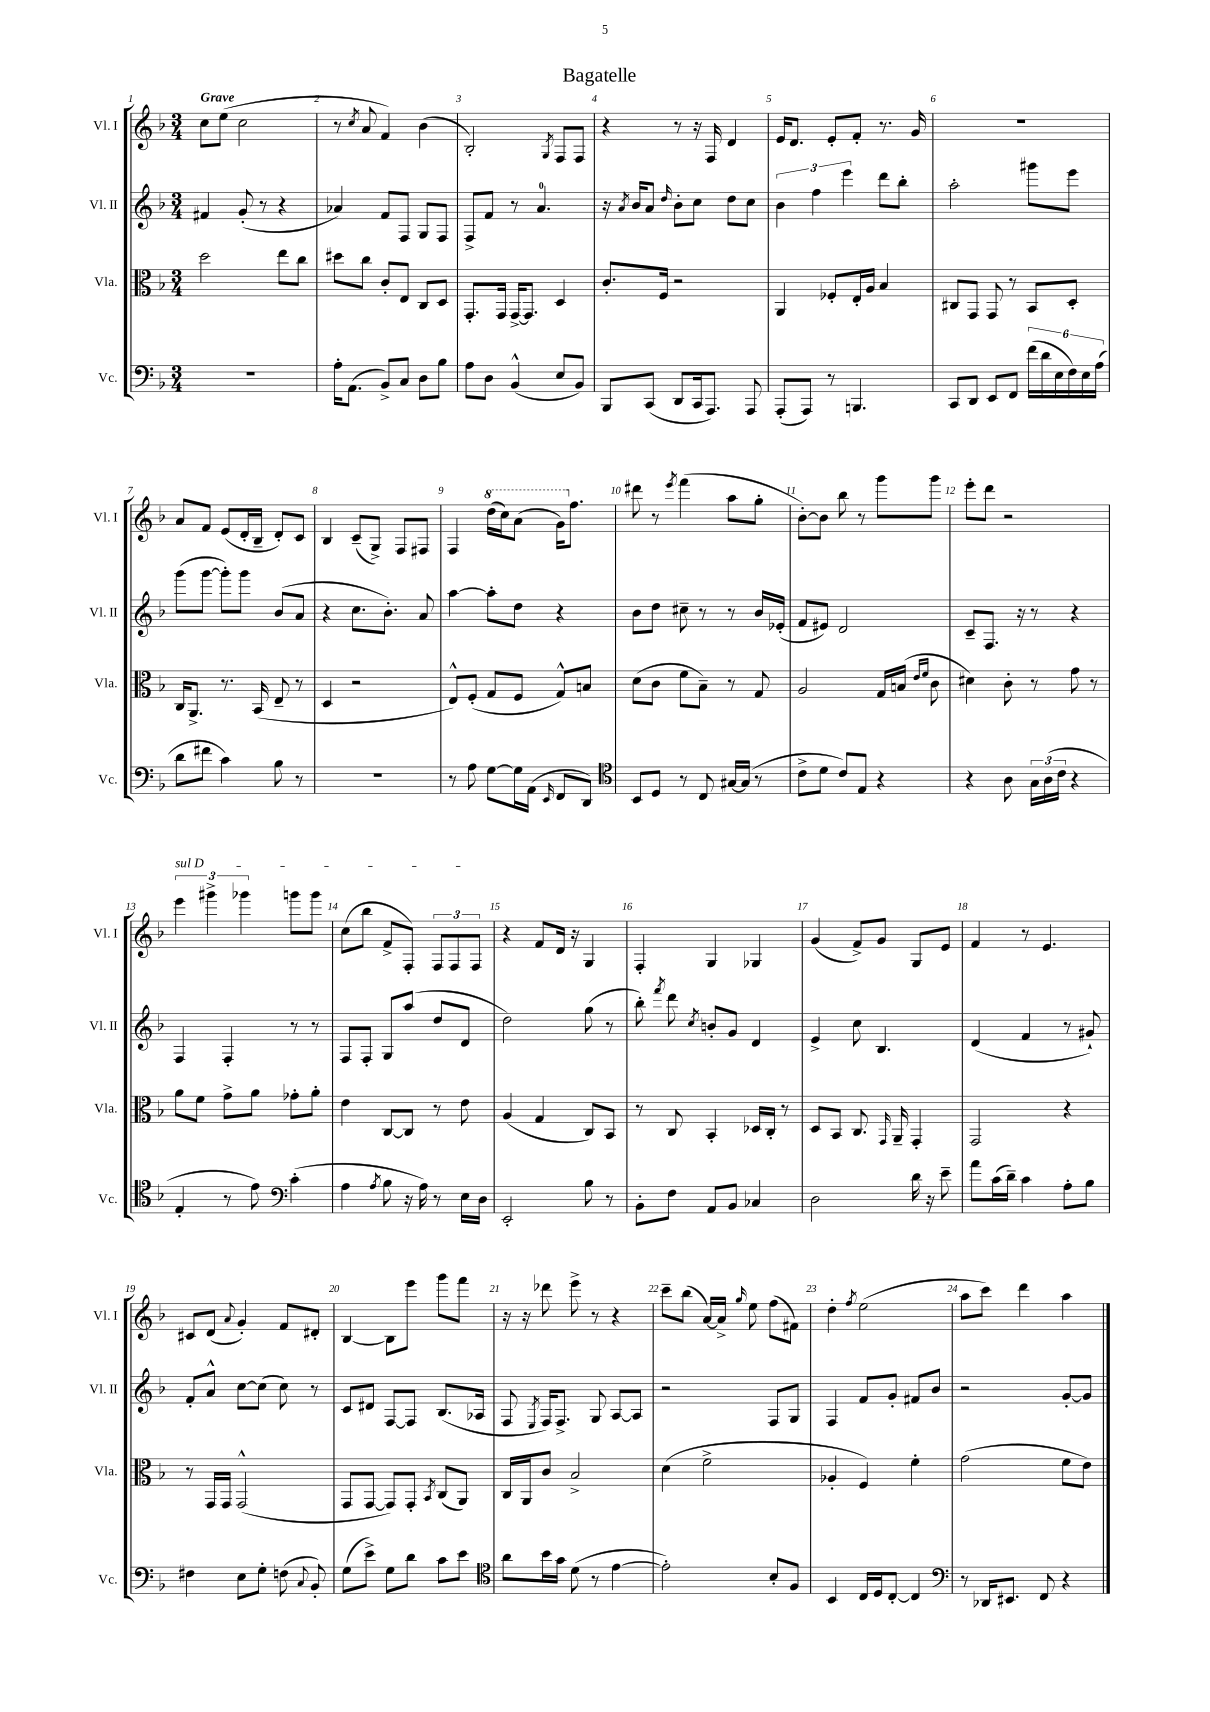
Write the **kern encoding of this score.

**kern	**kern	**kern	**kern
*part4	*part3	*part2	*part1
*staff4	*staff3	*staff2	*staff1
*I"Vc.	*I"Vla.	*I"Vl. II	*I"Vl. I
*I'Vc.	*I'Vla.	*I'Vl. II	*I'Vl. I
*clefF4	*clefC3	*clefG2	*clefG2
*k[b-]	*k[b-]	*k[b-]	*k[b-]
*M3/4	*M3/4	*M3/4	*M3/4
=1	=1	=1	=1
!	!	!	!LO:TX:a:B:t=Grave
2.r	2dd\	4f#X/	8cc\L
.	.	.	(8ee\J
.	.	(8g'/	2cc\
.	.	8r	.
.	8ee\L	4r	.
.	8cc\J	.	.
=2	=2	=2	=2
16A'\KL	8dd#X\L	4a-X/)	8r
(8.AA\J	.	.	.
.	.	.	8qcc/
.	8cc\J	.	8a/
8BB-^/L)	8c'/L	8f/L	4f/)
8C/J	8E/J	8F/J	.
8D\L	8C/L	8G/L	(4b-\
8B-\J	8D/J	8F/J	.
=3	=3	=3	=3
8A\L	8.GG'/L	8F^/L	2B-'/)
8D\J	.	8f/J	.
.	16GG/Jk	.	.
(4BB-^^/	[16GG^/KL	8r	.
.	8.GG/J]	.	.
.	.	4.a/	.
.	.	.	8qG/
8E/L	4D/	.	8F/L
8BB-/J)	.	.	8F/J
=4	=4	=4	=4
8BBB-/L	8.c'/L	16r	4r
.	.	8qa/	.
.	.	16b-/KL	.
(8CC/J	.	8a/J	.
.	16F/Jk	.	.
.	.	16qqdd/	.
8DD/L	2r	8b-'\L	8r
16CC/k	.	8cc\J	16r
8.AAA/J)	.	.	16F/
.	.	8dd\L	4d/
8AAA/	.	8cc\J	.
=5	=5	=5	=5
(8AAA'/L	4AA/	6b-\	16e/KL
.	.	.	8.d/J
8AAA/J)	.	.	.
.	.	6ff\	.
8r	8F-X'/L	.	8e'/L
.	.	6eee\	.
4.BBBn/	16E'/L	.	8f'/J
.	16A/JJ	.	.
.	4B-/	8ddd\L	8.r
.	.	8bb-'\J	.
.	.	.	16g/
=6	=6	=6	=6
8CC/L	8C#X/L	2aa'\	2.r
8DD/J	8GG/J	.	.
8EE/L	8GG/	.	.
8FF/J	8r	.	.
(24f\LL	8BB-/L	8ggg#X\L	.
24d\	.	.	.
24E\	.	.	.
24F\)	8D'/J	8eee\J	.
24E\	.	.	.
(24A\JJ	.	.	.
!!LO:LB:g=z
=7	=7	=7	=7
8d\L	16C/KL	(8ggg\L	8a/L
.	8.AA^/J	.	.
8f#X\J	.	[8ggg\J	8f/J
4c\)	8.r	8ggg'\L])	(8e/L
.	.	8ggg\J	16d'/L
.	(16BB-/	.	16B-~/JJ
8B-\	8E~/	(8b-/L	8d'/L)
8r	8r	8a/J	8c/J
=8	=8	=8	=8
2.r	4D/	4r	4B-/
.	2r	8.cc\L	(8c~/L
.	.	.	8G^/J)
.	.	8.b-'\J)	.
.	.	.	8F/L
.	.	8a/	8F#X/J
=9	=9	=9	=9
8r	8E^^/L)	[4aa\	4F/
8A\	(8F'/J	.	.
*	*	*	*8va
[8G\L	8G/L	8aa'\L]	(16ddd\LL
.	.	.	16ccc\J)
16G\L]	8F/J	8dd\J	(8aa\J
(16AA\JJ	.	.	.
16qqEE/	.	.	.
8FF/L	8G^^/L)	4r	16gg\KL)
*	*	*	*X8va
.	.	.	8.ff\J
8DD/J)	8Bn/J	.	.
=10	=10	=10	=10
*clefC4	*	*	*
8BB-/L	(8d\L	8b-\L	8ddd#X\
8D/J	8c\J	8dd\J	8r
.	.	.	8qeee/
8r	8f\L	8cc#X~\	(4fff\
8C/	8B-~\J)	8r	.
[16G#X/LL	8r	8r	8aa\L
(16G#/JJ]	.	.	.
8r	8G/	16b-/LL	8gg'\J
.	.	(16e-X'/JJ	.
=11	=11	=11	=11
8c^\L	2A/	8f/L	[8b-'\L)
8d\J	.	8e#X/J)	8b-\J]
8c/L)	.	2d/	8bb-\
8E/J	.	.	8r
4r	16G/LL	.	8ggg\L
.	(16Bn/JJ	.	.
.	16qqe/LL	.	.
.	16qqf/JJ	.	.
.	8c\	.	8ggg\J
=12	=12	=12	=12
4r	4d#X\)	8c~/L	8eee'\L
.	.	8.F/J	8ddd\J
8A\	8c'\	.	2r
.	.	16r	.
24G\LL	8r	8r	.
(24A\	.	.	.
24c\JJ	.	.	.
4r	8g\	4r	.
.	8r	.	.
!!LO:LB:g=z
=13	=13	=13	=13
!	!	!	!LO:TX:a:i:t=sul D
4E'/	8a\L	4F/	6eee\
.	8f\J	.	.
.	.	.	6ggg#X^\
8r	8g^\L	4F'/	.
.	.	.	6ggg-X\
8e\)	8a\J	.	.
*clefF4	*	*	*
(4c'\	8g-X'\L	8r	8gggn\L
.	8a'\J	8r	8ggg\J
=14	=14	=14	=14
4A\	4e\	8F/L	(8cc\L
.	.	8F'/J	8bb-\J
8qA/	.	.	.
8B-\	[8C/L	8G/L	8f^/L
16r	8C/J]	(8aa/J	8F'/J)
16A\)	.	.	.
8r	8r	8dd/L	12F/L
.	.	.	12F/
16E\LL	8e\	8d/J	.
.	.	.	12F/J
16D\JJ	.	.	.
=15	=15	=15	=15
2EE'/	(4A/	2dd\)	4r
.	4G/	.	8f/L
.	.	.	16d/Jk
.	.	.	16r
8B-\	8C/L)	(8gg\	4G/
8r	8BB-/J	8r	.
=16	=16	=16	=16
8BB-'\L	8r	8bb-'\)	4F'/
.	.	8qfff/	.
8F\J	8C/	8ddd\	.
.	.	8qcc/	.
8AA/L	4BB-'/	8bn'/L	4G/
8BB-/J	.	8g/J	.
4C-X/	16D-X/LL	4d/	4G-X/
.	16C'/JJ	.	.
.	8r	.	.
=17	=17	=17	=17
2D\	8D/L	4e^/	(4g/
.	8BB-/J	.	.
.	8.C/	8cc\	8f^/L)
.	.	4.B-/	8g/J
.	16qqGG/	.	.
.	16AA~/	.	.
16d\	4GG'/	.	8G/L
16r	.	.	.
8e~\	.	.	8e/J
=18	=18	=18	=18
8a\L	2GG/	(4d/	4f/
(16c\L	.	.	.
16d~\JJ)	.	.	.
4c\	.	4f/	8r
.	.	.	4.e/
8A'\L	4r	8r	.
8B-\J	.	8g#X`/)	.
!!LO:LB:g=z
=19	=19	=19	=19
4F#X\	8r	8f'/L	8c#X/L
.	16GG/LL	8a^^/J	(8d/J
.	16GG/JJ	.	.
.	.	.	8qqa/
8E\L	(2GG^^/	[8cc\L	4g'/)
8G'\J	.	(8cc\J]	.
(8Fn\	.	8cc\)	8f/L
8qqC/	.	.	.
8BB-'/)	.	8r	8d#X'/J
=20	=20	=20	=20
(8G\L	8GG/L	8c/L	[4B-/
8e^\J)	[8GG/J	8d#X/J	.
8G\L	8GG/L])	[8F/L	8B-\L]
8d\J	8GG'/J	8F/J]	8eee\J
.	8qBB-/	.	.
8c\L	(8C/L	(8.B-/L	8ggg\L
8e\J	8AA/J)	.	8fff\J
.	.	16A-X/Jk	.
=21	=21	=21	=21
*clefC4	*	*	*
8a\L	16C/LL	8F/	16r
.	16AA/J	.	16r
.	.	8qE/	.
16b-\L	8c/J	16F/KL)	8ddd-X\
16g\JJ	.	8.F^/J	.
(8d\	2B-^/	.	8eee^\
8r	.	8G/	8r
[4e\	.	[8A/L	4r
.	.	8A/J]	.
=22	=22	=22	=22
2e'\])	(4d\	2r	8ccc~\L
.	.	.	(8bb-\J
.	2f^\	.	[16a/LL)
.	.	.	16a^/JJ]
.	.	.	16qqgg/
.	.	.	8ee\
8B-'/L	.	8F/L	(8ff\L
8F/J	.	8G/J	8f#X\J)
=23	=23	=23	=23
4BB-/	4A-X'/	4F/	4dd'\
.	.	.	8qff/
16C/LL	4F/)	8f/L	(2ee\
16D/J	.	.	.
[8C'/J	.	8g'/J	.
4C/]	4f'\	8f#X/L	.
.	.	8b-/J	.
=24	=24	=24	=24
*clefF4	*	*	*
8r	(2g\	2r	8aa\L
16DD-X/KL	.	.	8ccc\J)
8.EE#X/J	.	.	.
.	.	.	4ddd\
8FF/	.	.	.
4r	8f\L	[8g'/L	4aa\
.	8e\J)	8g/J]	.
==	==	==	==
*-	*-	*-	*-
